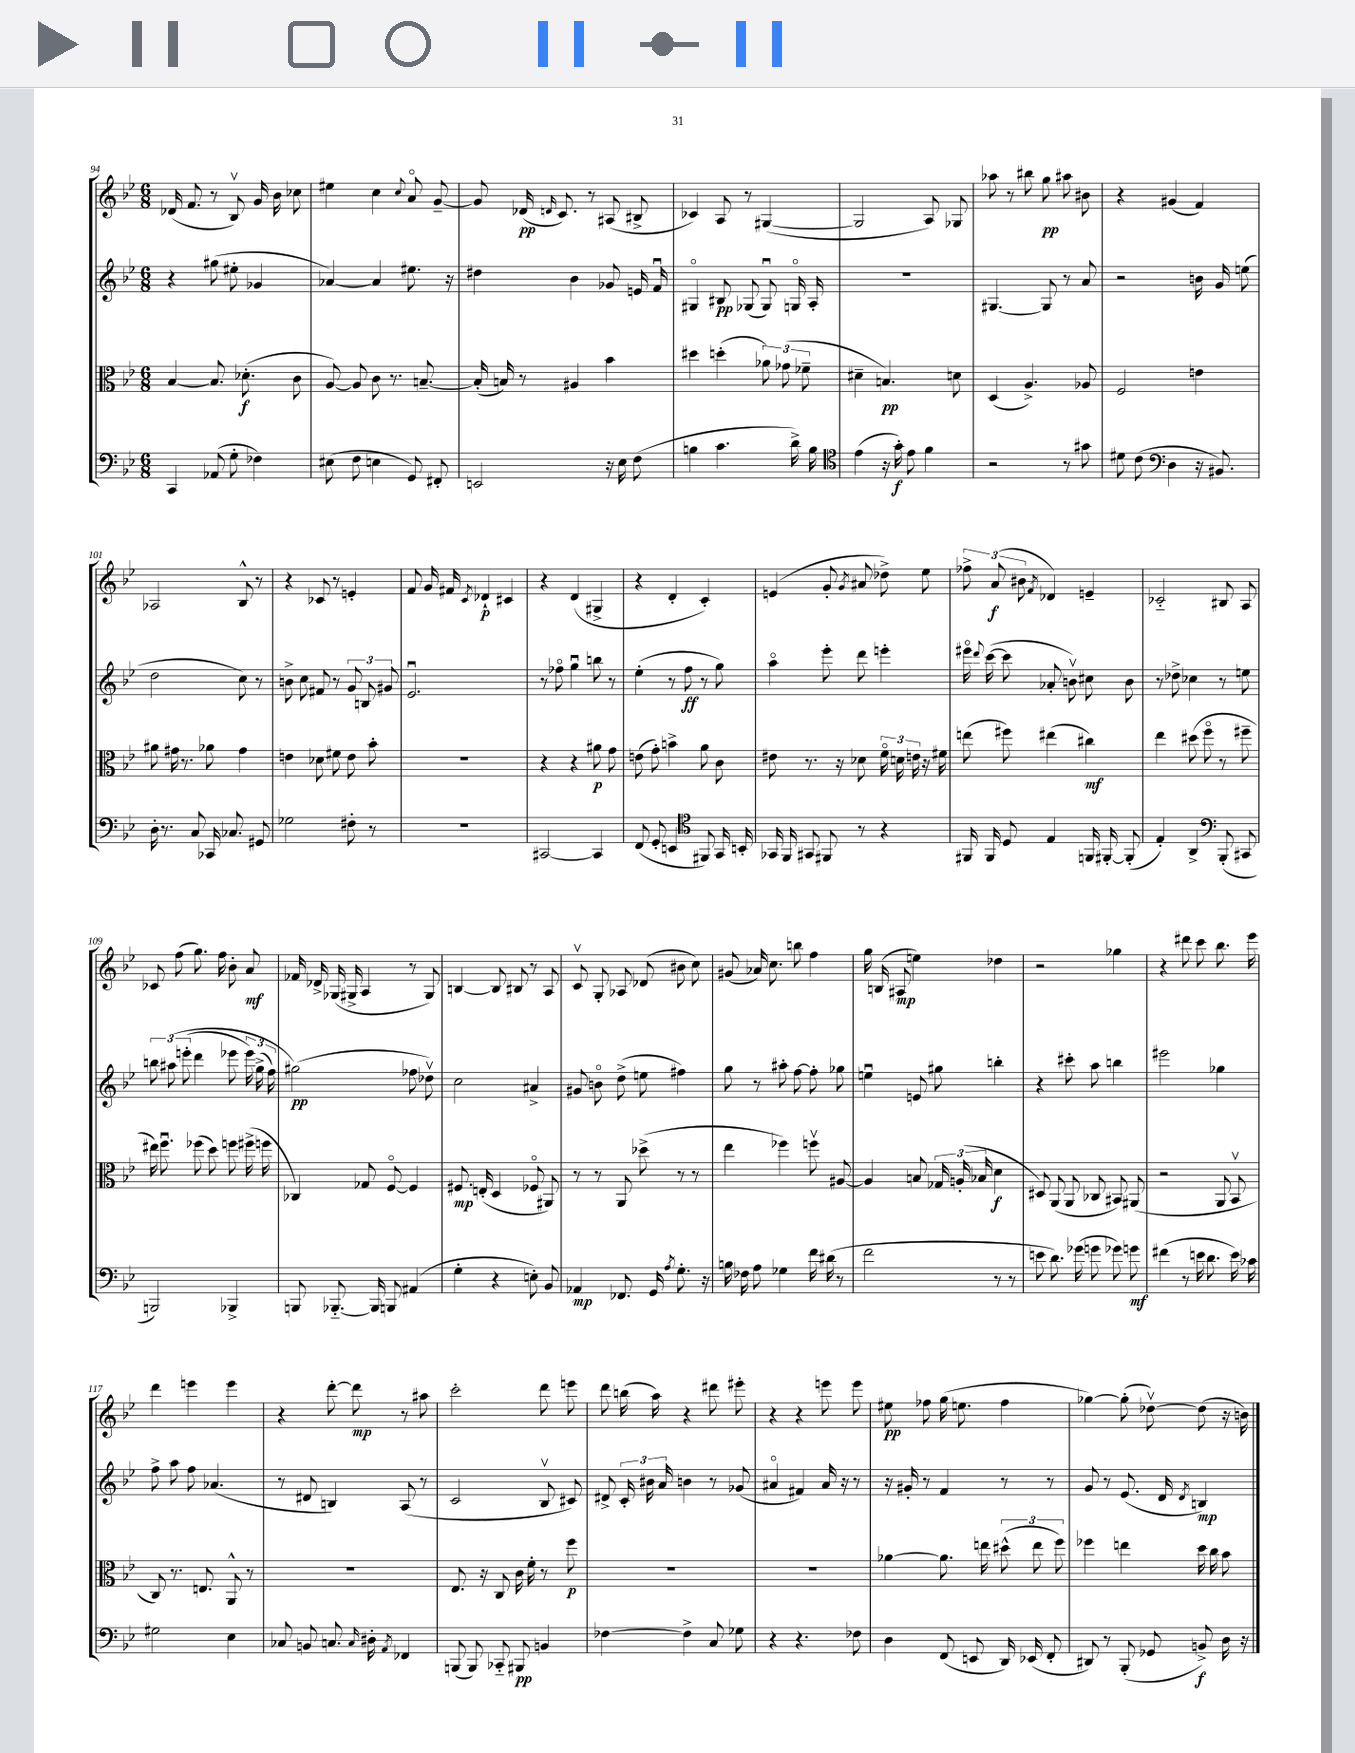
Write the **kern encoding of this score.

**kern	**dynam	**kern	**dynam	**kern	**dynam	**kern	**dynam
*part4	*part4	*part3	*part3	*part2	*part2	*part1	*part1
*staff4	*staff4	*staff3	*staff3	*staff2	*staff2	*staff1	*staff1
*clefF4	*	*clefC3	*	*clefG2	*	*clefG2	*
*k[b-e-]	*	*k[b-e-]	*	*k[b-e-]	*	*k[b-e-]	*
*M6/8	*	*M6/8	*	*M6/8	*	*M6/8	*
=94	=94	=94	=94	=94	=94	=94	=94
4CC/	.	[4B-/	.	4r	.	(16d-X/	.
.	.	.	.	.	.	8.f/	.
(8AA-X/	.	8.B-/]	.	(8gg#X\	.	8r	.
8G'\	.	.	.	8ee#X'\	.	8B-v/)	.
.	.	(8.d-X'\	f	.	.	.	.
4F-X\)	.	.	.	4g-X/	.	16g/	.
.	.	.	.	.	.	16b-\	.
.	.	8c\	.	.	.	8cc-X\	.
=95	=95	=95	=95	=95	=95	=95	=95
(8E#X\	.	[8A/)	.	[4a-X/)	.	4ee#X\	.
8F\	.	8A/]	.	.	.	.	.
4En\	.	8c\	.	4a-/]	.	4cc\	.
.	.	8.r	.	.	.	.	.
.	.	.	.	.	.	8qqcc/	.
8GG/)	.	.	.	8.ee#X\	.	8a/	.
.	.	[8.Bn~/	.	.	.	.	.
8FF#X'/	.	.	.	.	.	[8g~/	.
.	.	.	.	16r	.	.	.
=96	=96	=96	=96	=96	=96	=96	=96
2EEn/	.	(16B'/]	.	4dd#X\	.	8g/]	.
.	.	16Bn/)	.	.	.	.	.
.	.	8r	.	.	.	(16d-X/	pp
.	.	.	.	.	.	16qqdn/	.
.	.	.	.	.	.	8.c/)	.
.	.	4A#X/	.	4b-\	.	.	.
.	.	.	.	.	.	8r	.
16r	.	4b-\	.	8g-X/	.	(8A#X/	.
16E-\	.	.	.	.	.	.	.
(8F\	.	.	.	16en/	.	8B#X^/	.
.	.	.	.	16fu/	.	.	.
=97	=97	=97	=97	=97	=97	=97	=97
4Bn\	.	4dd#X\	.	4G#X/	.	4c-X/)	.
4.c\	.	(4ddn'\	.	8B#X/	pp	8A/	.
.	.	.	.	(8G-X/	.	8r	.
.	.	12a-X\)	.	8G-u/)	.	([4G#X/	.
.	.	(12g-X\	.	.	.	.	.
16d^\)	.	.	.	16Gn/	.	.	.
.	.	12f-X~\	.	.	.	.	.
16B\	.	.	.	16A'/	.	.	.
=98	=98	=98	=98	=98	=98	=98	=98
*clefC4	*	*	*	*	*	*	*
(4e-\	.	4d#X~\	.	2.r	.	2G#/]	.
16r	.	4.Bn/)	pp	.	.	.	.
16g'\)	f	.	.	.	.	.	.
8e-\	.	.	.	.	.	.	.
4f\	.	.	.	.	.	8A/)	.
.	.	8dn\	.	.	.	8G-X/	.
=99	=99	=99	=99	=99	=99	=99	=99
2r	.	(4D/	.	[4.G#X/	.	8aa-X\	.
.	.	.	.	.	.	8r	.
.	.	4.A^/)	.	.	.	8bb#X\	.
.	.	.	.	8G#/]	.	8gg\	pp
8r	.	.	.	8r	.	8aa#X\	.
8g#X\	.	8A-X/	.	8a/	.	8b#X\	.
=100	=100	=100	=100	=100	=100	=100	=100
8d#X\	.	2F/	.	2r	.	4r	.
(8c\	.	.	.	.	.	.	.
*clefF4	*	*	*	*	*	*	*
4D\	.	.	.	.	.	(4g#X/	.
16r	.	4en\	.	16bn\	.	4f/)	.
8.BB#X/)	.	.	.	16g/	.	.	.
.	.	.	.	(8een\	.	.	.
!!LO:LB:g=z
=101	=101	=101	=101	=101	=101	=101	=101
16D'\	.	8a#X\	.	2dd\	.	2A-X/	.
8.r	.	.	.	.	.	.	.
.	.	16g#X\	.	.	.	.	.
.	.	8.r	.	.	.	.	.
8C/	.	.	.	.	.	.	.
16CC-X/	.	8a-X\	.	.	.	.	.
8.C-X/	.	.	.	.	.	.	.
.	.	4g#\	.	8cc\)	.	8B-^^/	.
8GG#X/	.	.	.	8r	.	8r	.
=102	=102	=102	=102	=102	=102	=102	=102
2G-X\	.	4en\	.	8bn^\	.	4r	.
.	.	.	.	8cc\	.	.	.
.	.	8d-X\	.	8f#X/	.	8c-X/	.
.	.	8f#X\	.	8r	.	8r	.
8F#X'\	.	8e\	.	12g/	.	4en'/	.
.	.	.	.	12Bn/	.	.	.
8r	.	8b-'\	.	.	.	.	.
.	.	.	.	12g#X/	.	.	.
=103	=103	=103	=103	=103	=103	=103	=103
2.r	.	2.r	.	2.e-u/	.	8f/	.
.	.	.	.	.	.	16g/	.
.	.	.	.	.	.	16f#X/	.
.	.	.	.	.	.	8qc/	.
.	.	.	.	.	.	4d-X`/	p
.	.	.	.	.	.	4c#X/	.
=104	=104	=104	=104	=104	=104	=104	=104
[2CC#X/	.	4r	.	8r	.	4r	.
.	.	.	.	8ff-X\	.	.	.
.	.	4r	.	4ggu\	.	(4d/	.
4CC#/]	.	8a#X\	p	8bbn\	.	4G#X^/	.
.	.	8g\	.	8r	.	.	.
=105	=105	=105	=105	=105	=105	=105	=105
(8FF/	.	(8en\	.	(4ee-'\	.	4r	.
8GG'/	.	8g'\)	.	.	.	.	.
4EEn/	.	4bn^\	.	8r	.	4d'/	.
.	.	.	.	8ff\	ff	.	.
*clefC4	*	*	*	*	*	*	*
8FF#X/)	.	8a\	.	8r	.	4c'/)	.
16GG/	.	8c\	.	8gg\)	.	.	.
16BBn'/	.	.	.	.	.	.	.
=106	=106	=106	=106	=106	=106	=106	=106
16GG-X/	.	8e#X\	.	4aa\	.	(4en/	.
16FF/	.	.	.	.	.	.	.
8GG#X/	.	8.r	.	.	.	.	.
8FF#X/	.	.	.	8eee-'\	.	8g'/	.
.	.	16r	.	.	.	.	.
.	.	.	.	.	.	8qg/	.
8r	.	8d-X\	.	8ddd\	.	8a#X/	.
4r	.	24f\	.	4eeen'\	.	8dd-X^\)	.
.	.	24dn\	.	.	.	.	.
.	.	24en\	.	.	.	.	.
.	.	16r	.	.	.	8ee-\	.
.	.	16f#X\	.	.	.	.	.
=107	=107	=107	=107	=107	=107	=107	=107
16FF#X/	.	(8een\	.	16eee#X\	.	12ff-X^\	.
.	.	.	.	8qqddd/	.	.	.
16FF#/	.	.	.	([16ccc\	.	.	.
.	.	.	.	.	.	(12a/	f
8D/	.	8ff#X\)	.	8ccc\]	.	.	.
.	.	.	.	.	.	12b#X\	.
.	.	.	.	.	.	8qf/	.
4E-/	.	(4ee#X\	.	8a-X'/	.	4d-X/)	.
.	.	.	.	8bnv\)	.	.	.
16FFn/	.	4cc#X\)	mf	8cc#X\	.	4en~/	.
[16FF#X'/	.	.	.	.	.	.	.
(8FF#'/]	.	.	.	8b\	.	.	.
=108	=108	=108	=108	=108	=108	=108	=108
4E-'/)	.	4ee-\	.	8r	.	2c-X/	.
.	.	.	.	8dd-X^\	.	.	.
4AA^/	.	(8dd#X\	.	4cc-X\	.	.	.
.	.	8ff\	.	.	.	.	.
*clefF4	*	*	*	*	*	*	*
(8BBB-'/	.	8r	.	8r	.	8B#X/	.
8CC#X/	.	8ff#X~\	.	8een\	.	8A/	.
!!LO:LB:g=z
=109	=109	=109	=109	=109	=109	=109	=109
2BBBn/)	.	16ee#X\)	.	12bbn\	.	8c-X/	.
.	.	8.ffu\	.	.	.	.	.
.	.	.	.	(12aa#X\	.	.	.
.	.	.	.	.	.	(8ff\	.
.	.	.	.	(12eeen'\	.	.	.
.	.	(8ff-X\	.	4ddd\	.	8.gg\)	.
.	.	8dd\)	.	.	.	.	.
.	.	.	.	.	.	16ff\	.
4BBB-X^/	.	8ffn\	.	8eee-X\	.	8b-'\	.
.	.	(16ff#X^\	.	24eee-\)	.	8a/	mf
.	.	.	.	(24gg^\	.	.	.
.	.	16ffn\	.	.	.	.	.
.	.	.	.	24ff\)	.	.	.
=110	=110	=110	=110	=110	=110	=110	=110
8BBBn/	.	4C-X/)	.	(2gg#X\)	pp	16f-X/	.
.	.	.	.	.	.	16d-X^/	.
[8.BBB-X/	.	.	.	.	.	(16G-X/	.
.	.	.	.	.	.	16G#X^/	.
.	.	8G-X/	.	.	.	4A/	.
16BBB-/]	.	.	.	.	.	.	.
8BBBn/	.	[8F/	.	.	.	.	.
(4AA#X/	.	4F/]	.	8ff-X\	.	8r	.
.	.	.	.	8dd-Xv\)	.	8G#/)	.
=111	=111	=111	=111	=111	=111	=111	=111
4G'\	.	8.F#X/	mp	2cc\	.	[4Bn/	.
.	.	(16En'/	.	.	.	.	.
4r	.	4D/	.	.	.	8B/]	.
.	.	.	.	.	.	8B#X/	.
8En'\)	.	8F-X/	.	4a#X^/	.	8r	.
8BB-/	.	8AA#X/)	.	.	.	8A/	.
=112	=112	=112	=112	=112	=112	=112	=112
4AA-X/	mp	8r	.	8g#X/	.	8cv/	.
.	.	8r	.	8bn\	.	8G'/	.
8.FF-X/	.	8AA/	.	(8dd^\	.	8A-X/	.
.	.	(8dd-X^\	.	8een\	.	(8d-X/	.
16GG/	.	.	.	.	.	.	.
8qA/	.	.	.	.	.	.	.
8.G'\	.	8r	.	4ff#X\)	.	8b#X\	.
.	.	8r	.	.	.	8cc\)	.
16r	.	.	.	.	.	.	.
=113	=113	=113	=113	=113	=113	=113	=113
16Bn\	.	4ee-\	.	8gg\	.	(8g#X/	.
16F-X\	.	.	.	.	.	.	.
8A\	.	.	.	8r	.	16a-X/)	.
.	.	.	.	.	.	8.cc\	.
4G-X\	.	4ff-X\)	.	8aa#X'\	.	.	.
.	.	.	.	[8ff\	.	8bbn\	.
16f\	.	8ffnv\	.	8ff'\]	.	4ff\	.
(16d#X\	.	.	.	.	.	.	.
8r	.	[8A#X/	.	8gg-X\	.	.	.
=114	=114	=114	=114	=114	=114	=114	=114
2f\	.	4A#/]	.	4eenu\	.	16gg\	.
.	.	.	.	.	.	(16Bn/	.
.	.	.	.	.	.	8A#X/	mp
.	.	8Bn/	.	8en/	.	4een\)	.
.	.	24G-X/	.	8gg#X\	.	.	.
.	.	(24An'/	.	.	.	.	.
.	.	24B-X/	.	.	.	.	.
8r	.	4d\	f	4bbn'\	.	4dd-X\	.
8r	.	.	.	.	.	.	.
=115	=115	=115	=115	=115	=115	=115	=115
8en\	.	8D#X/)	.	4r	.	2r	.
8.d\)	.	(8AA/	.	.	.	.	.
.	.	8AA/	.	8ccc#X'\	.	.	.
(16g-X\	.	.	.	.	.	.	.
8gn\	.	8C-X/	.	8aa\	.	.	.
8g-X\)	.	8BB#X/)	.	4bbn\	.	4gg-X\	.
8gn\	mf	(8AA#X/	.	.	.	.	.
=116	=116	=116	=116	=116	=116	=116	=116
(4f#X\	.	2r	.	2eee#X\	.	4r	.
8r	.	.	.	.	.	8ddd#X\	.
16en\	.	.	.	.	.	8ccc\	.
8.d\	.	.	.	.	.	.	.
.	.	8AA/	.	4gg-X\	.	8.bb-\	.
16e\)	.	8BB-v/	.	.	.	.	.
16c-X\	.	.	.	.	.	16eee-\	.
!!LO:LB:g=z
=117	=117	=117	=117	=117	=117	=117	=117
2G#X\	.	8C/)	.	8ff^\	.	4ddd\	.
.	.	8.r	.	8aa\	.	.	.
.	.	.	.	8ff\	.	4eeen\	.
.	.	8.En/	.	.	.	.	.
.	.	.	.	(4.a-X/	.	.	.
4E-\	.	8AA^^/	.	.	.	4eee\	.
.	.	8r	.	.	.	.	.
=118	=118	=118	=118	=118	=118	=118	=118
8C-X/	.	2.r	.	8r	.	4r	.
8BBn/	.	.	.	8d#X/	.	.	.
8.Cn/	.	.	.	4Bn/)	.	[8ddd'\	.
.	.	.	.	.	.	8ddd\]	mp
16qqC/	.	.	.	.	.	.	.
16D#X'\	.	.	.	.	.	.	.
8qAA/	.	.	.	.	.	.	.
4FF-X/	.	.	.	(8A/	.	8r	.
.	.	.	.	8r	.	8aa#X\	.
=119	=119	=119	=119	=119	=119	=119	=119
(8BBBn/	.	8.E-/	.	2c/	.	2ccc'\	.
8BBB/)	.	.	.	.	.	.	.
.	.	16r	.	.	.	.	.
8CC-X/	.	8C/	.	.	.	.	.
8BBB#X/	pp	16c\	.	.	.	.	.
.	.	16f'\	.	.	.	.	.
4BBn/	.	8r	.	8B-v/	.	8ddd\	.
.	.	8ff\	p	8c#X/)	.	8eeen\	.
=120	=120	=120	=120	=120	=120	=120	=120
[4F-X\	.	2.r	.	8d#X^/	.	8ddd\	.
.	.	.	.	24c'/	.	(16bbn\	.
.	.	.	.	24b#X\	.	.	.
.	.	.	.	.	.	16aa\)	.
.	.	.	.	24a/	.	.	.
4F-^\]	.	.	.	4bn\	.	4r	.
8C/	.	.	.	8r	.	8ddd#X\	.
8G-X\	.	.	.	(8g-X/	.	8eee#X'\	.
=121	=121	=121	=121	=121	=121	=121	=121
4r	.	2.r	.	4a#X/	.	4r	.
4.r	.	.	.	4f#X/)	.	4r	.
.	.	.	.	16a#/	.	8eeen\	.
.	.	.	.	16r	.	.	.
8F-X\	.	.	.	8r	.	8eee\	.
=122	=122	=122	=122	=122	=122	=122	=122
4D\	.	[4a-X\	.	16r	.	8ee#X\	pp
.	.	.	.	16g#X'/	.	.	.
.	.	.	.	8r	.	8ff-X\	.
(8FF/	.	8.a-\]	.	4f/	.	(16gg\	.
.	.	.	.	.	.	8.een\	.
8EEn/	.	.	.	.	.	.	.
.	.	16een\	.	.	.	.	.
16DD/)	.	(12dd#X^^\	.	8r	.	4ff-\	.
(16EE-X/	.	.	.	.	.	.	.
.	.	12ee\	.	.	.	.	.
8FF'/	.	.	.	8r	.	.	.
.	.	12ff\)	.	.	.	.	.
=123	=123	=123	=123	=123	=123	=123	=123
8DD#X/)	.	4ff-X\	.	8g/	.	[4gg-X\)	.
8r	.	.	.	8r	.	.	.
(8BBB-'/	.	4een\	.	(8.e-/	.	(8gg-'\]	.
8GG-X/	.	.	.	.	.	[8dd-Xv\)	.
.	.	.	.	16d/	.	.	.
.	.	.	.	8qd/	.	.	.
8BBn^/)	f	16dd\	.	4Bn/)	mp	(8dd-\]	.
.	.	16cc\	.	.	.	.	.
16D\	.	8b-\	.	.	.	16r	.
16r	.	.	.	.	.	16bn\)	.
==	==	==	==	==	==	==	==
*-	*-	*-	*-	*-	*-	*-	*-
